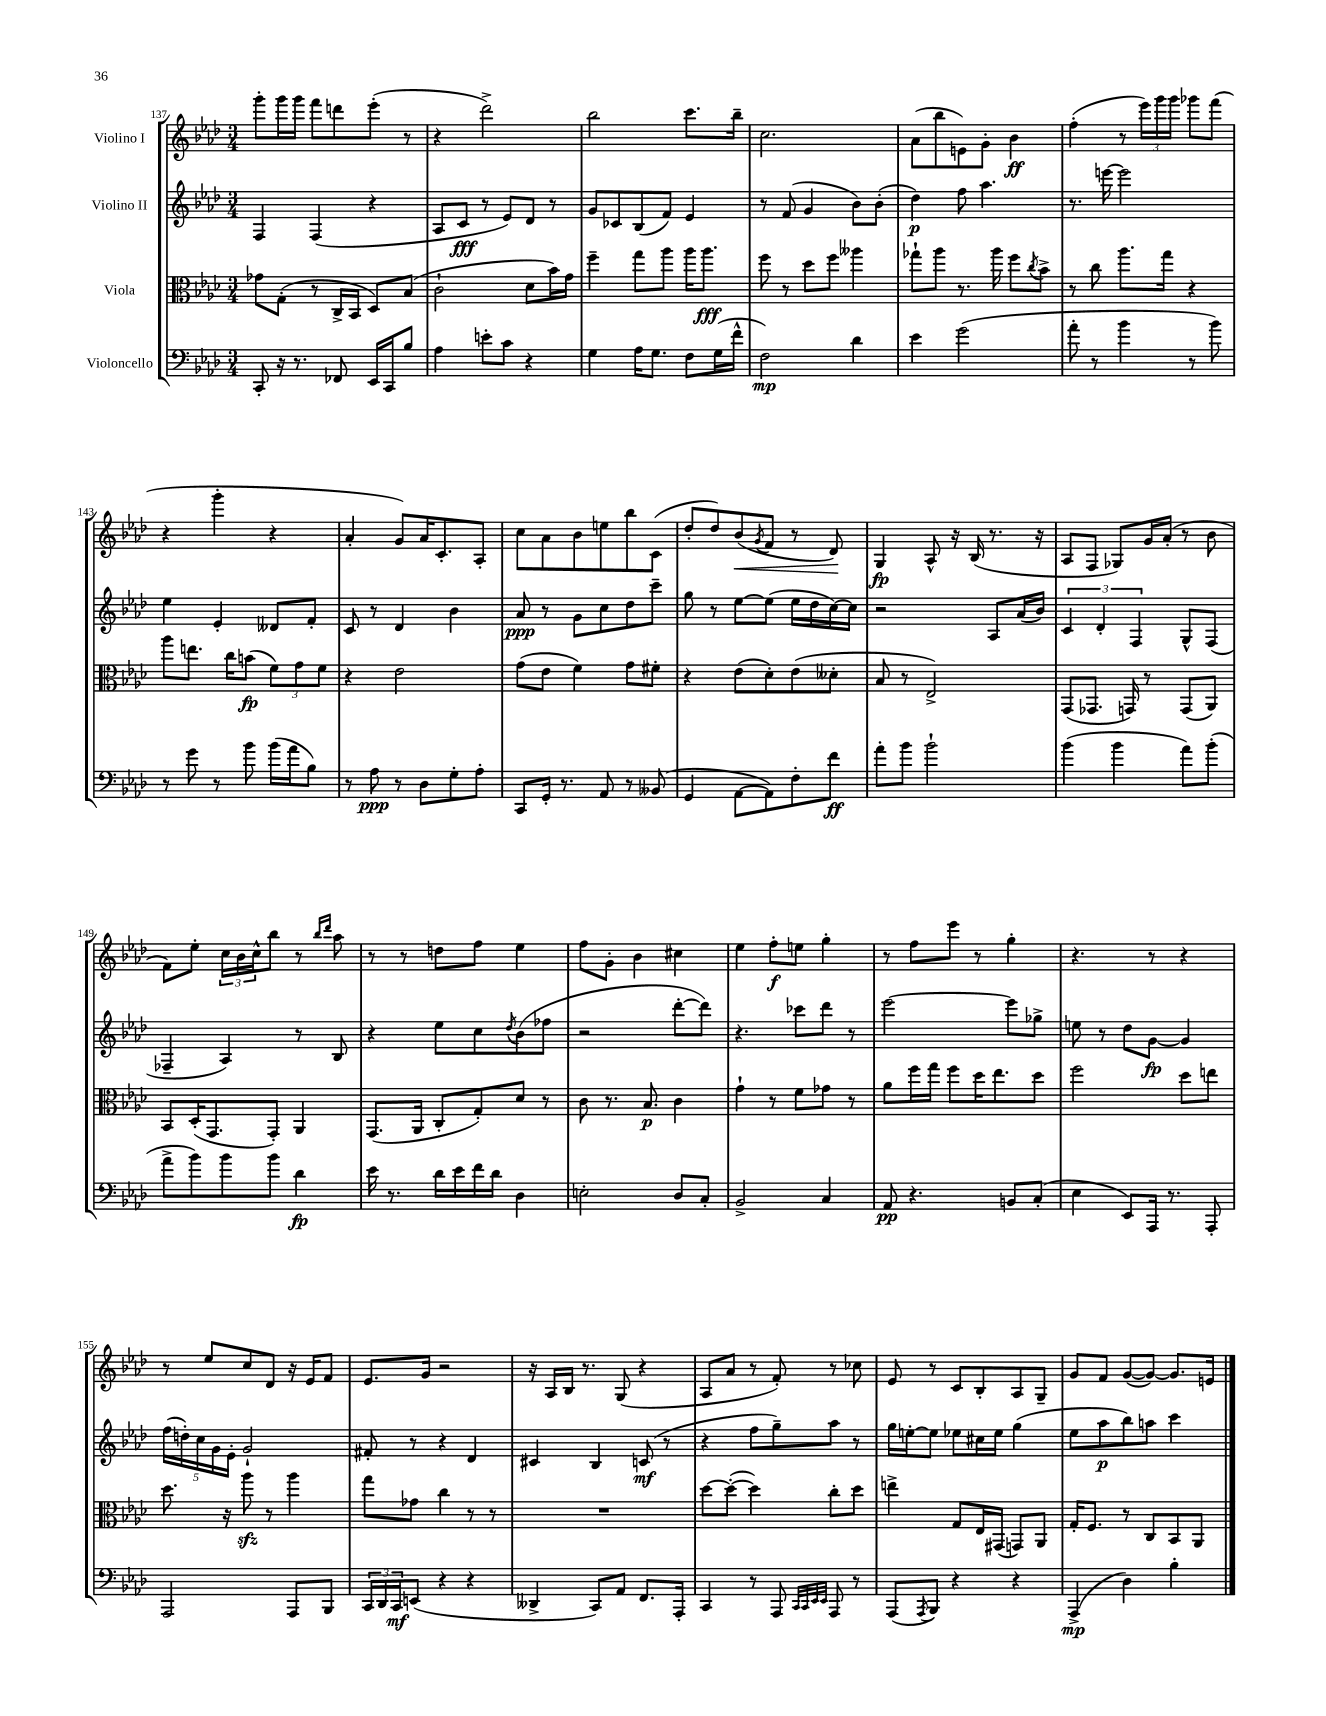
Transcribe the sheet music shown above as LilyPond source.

<<
\new StaffGroup <<
\new Staff = "s0" \with { instrumentName = "Violino I" } {
    \clef treble \key aes \major \numericTimeSignature \time 3/4
    g'''8-. g'''16 g'''16 f'''8 d'''8 ees'''8-.( r8 |
    r4 des'''2->) |
    bes''2 c'''8. bes''16-- |
    c''2. |
    aes'8( bes''8 e'8) g'8-. bes'4\ff |
    f''4-.( r8 \tuplet 3/2 { ees'''16) g'''16 g'''16 } ges'''8 f'''8( |
    r4 g'''4-. r4 |
    aes'4-. g'8) aes'16 c'8.-. aes8-. |
    c''8 aes'8 bes'8 e''8 bes''8 c'8( |
    des''8-. des''8) bes'8\<( \acciaccatura { g'8 } f'8 r8 des'8\!) |
    g4\fp aes8-^ r16 bes16( r8. r16 |
    aes8 f8 ges8) g'16 aes'16-.( r8 bes'8 |
    f'8) ees''8-. \tuplet 3/2 { c''16 bes'16 c''16-^ } bes''8 r8 \grace { bes''16 des'''16 } aes''8 |
    r8 r8 d''8 f''8 ees''4 |
    f''8 g'8-. bes'4 cis''4 |
    ees''4 f''8-.\f e''8 g''4-. |
    r8 f''8 ees'''8 r8 g''4-. |
    r4. r8 r4 |
    r8 ees''8 c''8 des'8 r16 ees'16 f'8 |
    ees'8. g'16 r2 |
    r16 aes16 bes16 r8. g8( r4 |
    aes8 aes'8 r8 f'8-.) r8 ces''8 |
    ees'8 r8 c'8 bes8-. aes8 g8-- |
    g'8 f'8 g'8~( g'8~) g'8. e'16 \bar "|." |
}
\new Staff = "s1" \with { instrumentName = "Violino II" } {
    \clef treble \key aes \major \numericTimeSignature \time 3/4
    f4 f4( r4 |
    aes8 c'8\fff r8 ees'8) des'8 r8 |
    g'8 ces'8 bes8( f'8) ees'4 |
    r8 f'8( g'4 bes'8) bes'8-.( |
    des''4\p) f''8 aes''4. |
    r8. e'''16~ e'''2 |
    ees''4 ees'4-. deses'8 f'8-. |
    c'8 r8 des'4 bes'4 |
    aes'8\ppp r8 g'8 c''8 des''8 c'''8-- |
    g''8 r8 ees''8~ ees''8( ees''16 des''16 c''16~) c''16 |
    r2 aes8 aes'16( bes'16) |
    \tuplet 3/2 { c'4 des'4-. f4 } g8-^ f8( |
    fes4-- aes4) r8 bes8 |
    r4 ees''8 c''8 \acciaccatura { des''8 } bes'8( fes''8 |
    r2 des'''8~-. des'''8) |
    r4. ces'''8 des'''8 r8 |
    ees'''2~ ees'''8 ges''8-> |
    e''8 r8 des''8 g'8~\fp g'4 |
    \tuplet 5/4 { f''16( d''16-.) c''16 g'16 ees'16-. } g'2-! |
    fis'8-. r8 r4 des'4 |
    cis'4 bes4 c'8\mf( r8 |
    r4 f''8 g''8--) aes''8 r8 |
    g''16 e''16~-. e''8 ees''8 cis''16 ees''16 g''4( |
    ees''8 aes''8\p bes''8) a''8 c'''4 \bar "|." |
}
\new Staff = "s2" \with { instrumentName = "Viola" } {
    \clef alto \key aes \major \numericTimeSignature \time 3/4
    ges'8 g8-.( r8 c16-> bes,16 des8) bes8( |
    c'2-! des'8 bes'16) g'16 |
    f''4-- g''8 aes''8 aes''16 aes''8.\fff |
    f''8 r8 des''8 f''8 aeses''4 |
    ges''8-! aes''8 r8. aes''16 f''8 \acciaccatura { c''8 } bes'8-> |
    r8 c''8 aes''8. g''16 r4 |
    aes''8 e''8. c''16 b'8\fp( \tuplet 3/2 { f'8) g'8 f'8 } |
    r4 ees'2 |
    g'8( ees'8 f'4) g'8 fis'8-. |
    r4 ees'8( des'8-.) ees'8( deses'8-. |
    bes8 r8 ees2->) |
    g,8( ges,8. g,16) r8 g,8( aes,8) |
    bes,8 des16-.( g,8. g,8-.) aes,4 |
    g,8.( aes,16 c8-. g8-.) des'8 r8 |
    c'8 r8. bes8.\p c'4 |
    g'4-! r8 f'8 ges'8 r8 |
    aes'8 f''16 g''16 f''8 des''16 ees''8. des''8 |
    f''2 des''8 e''8 |
    des''8. r16 aes''8\sfz r8 aes''4 |
    g''8 ges'8 c''4 r8 r8 |
    R2. |
    des''8~ des''8~-.( des''4) c''8-. des''8 |
    e''4-> g8 ees16 gis,16( g,8) aes,8 |
    g16-. f8. r8 c8 bes,8 aes,8 \bar "|." |
}
\new Staff = "s3" \with { instrumentName = "Violoncello" } {
    \clef bass \key aes \major \numericTimeSignature \time 3/4
    c,8-. r16 r8. fes,8 ees,16 c,16 bes8 |
    aes4 e'8-. c'8 r4 |
    g4 aes16 g8. f8 g16( f'16-^ |
    f2\mp) des'4 |
    ees'4 g'2( |
    aes'8-. r8 bes'4 r8 bes'8) |
    r8 g'8 r8 bes'8 bes'16( aes'16 bes8) |
    r8 aes8\ppp r8 des8 g8-. aes8-. |
    c,8 g,16-. r8. aes,8 r8 beses,8( |
    g,4 aes,8~ aes,8) f8-. f'8\ff |
    aes'8-. bes'8 bes'2-! |
    bes'4( bes'4 aes'8) bes'8-.( |
    aes'8-> bes'8) bes'8 bes'8 des'4\fp |
    ees'16 r8. des'16 ees'16 f'16 des'16 des4 |
    e2-. des8 c8-. |
    bes,2-> c4 |
    aes,8\pp r4. b,8 c8-.( |
    ees4 ees,8) aes,,16 r8. aes,,8-. |
    aes,,2 aes,,8 bes,,8 |
    \tuplet 3/2 { c,16 des,16 c,16\mf } e,8( r4 r4 |
    deses,4-> c,8) aes,8 f,8. aes,,16-. |
    c,4 r8 aes,,8 \grace { c,32 c,32 ees,32 ees,32 } aes,,8 r8 |
    aes,,8( \acciaccatura { aes,,8 } bes,,8) r4 r4 |
    aes,,4->\mp( des4) bes4-. \bar "|." |
}
>>
>>
\layout { \context { \Score currentBarNumber = #137 } }
